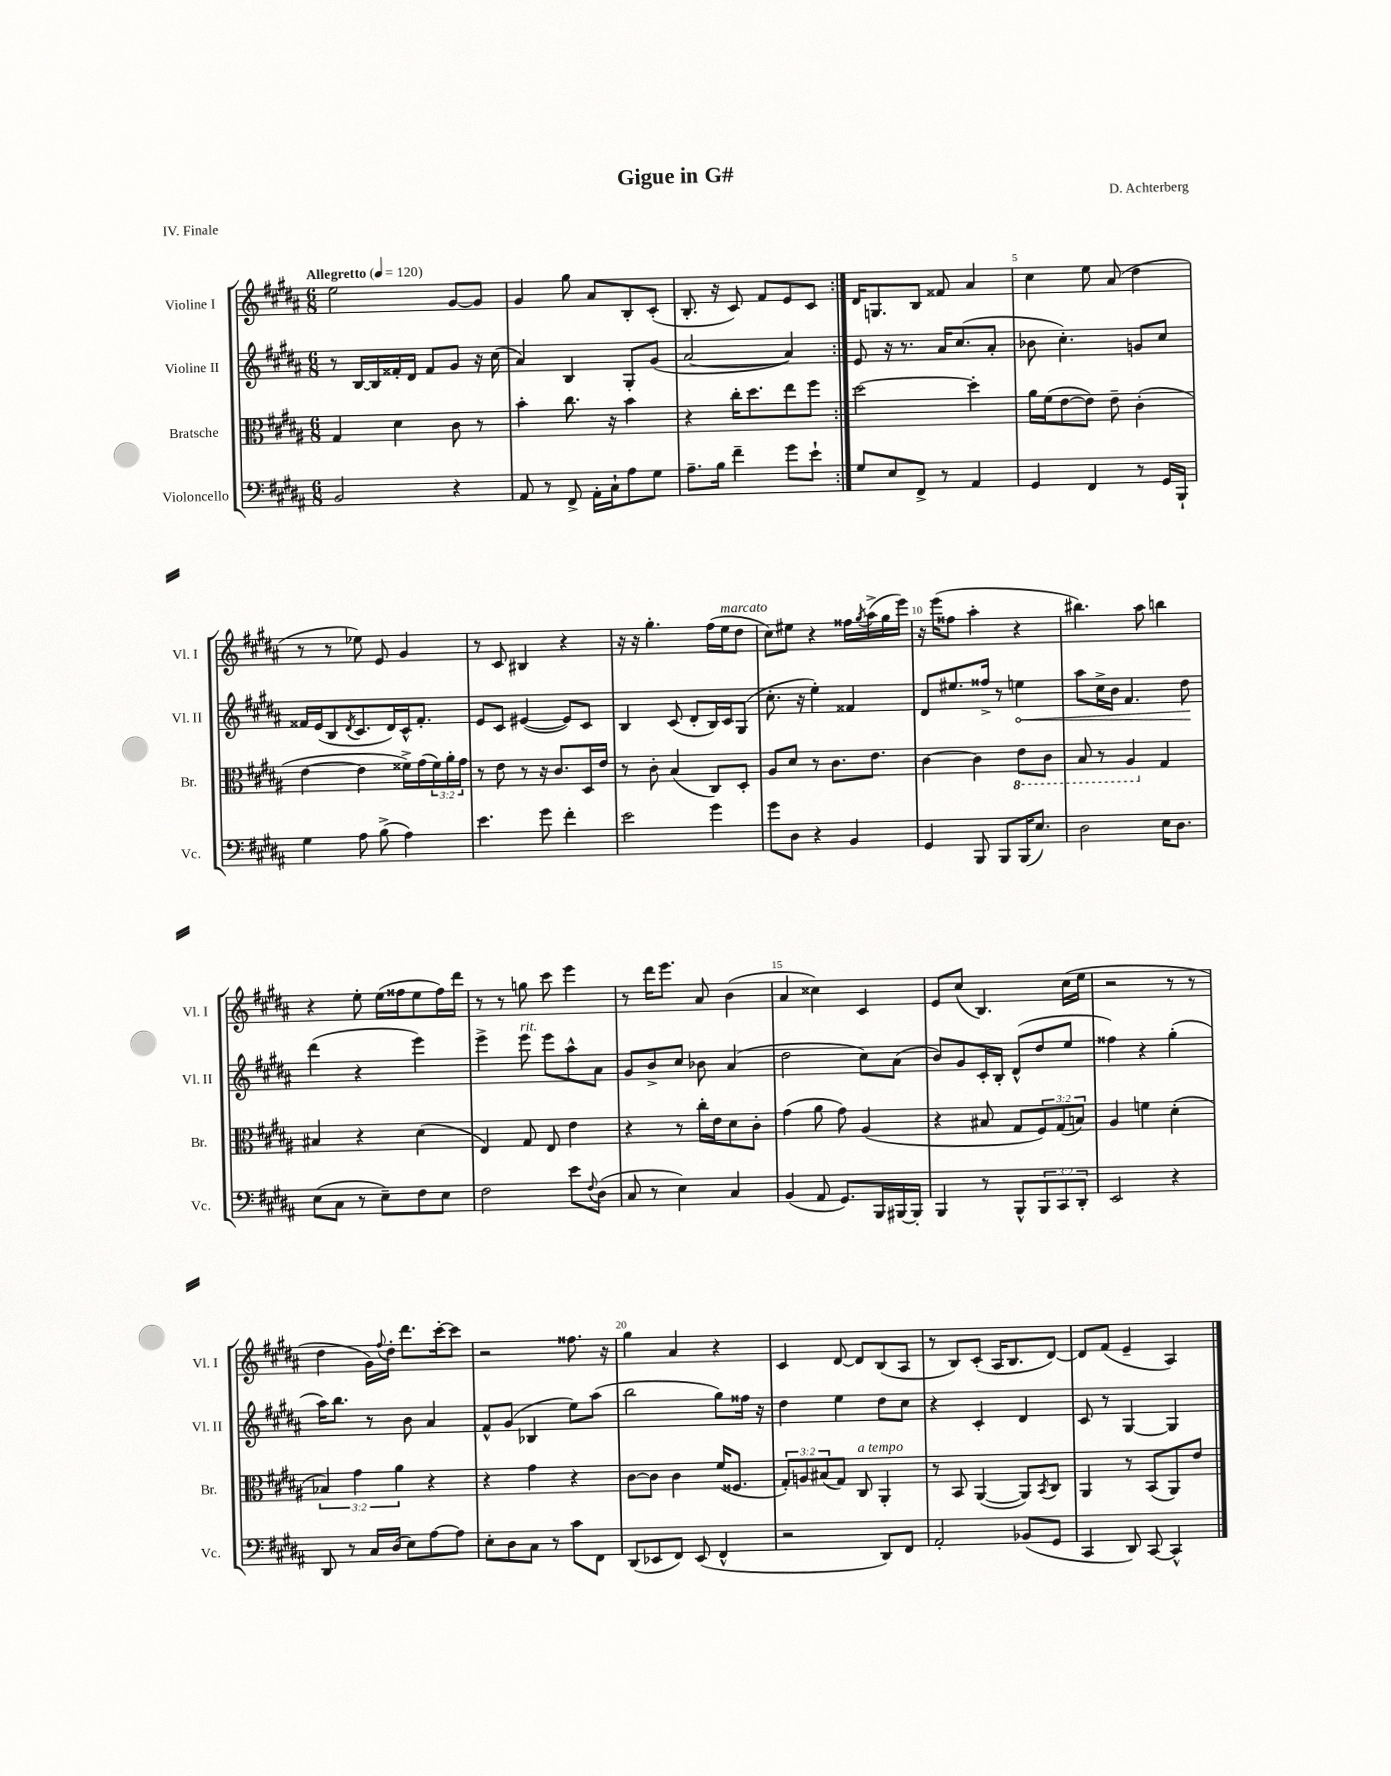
\header { title = "Gigue in G#" composer = "D. Achterberg" piece = "IV. Finale" }
<<
\new StaffGroup <<
\new Staff = "s0" \with { instrumentName = "Violine I" shortInstrumentName = "Vl. I" } {
    \clef treble \key b \major \numericTimeSignature \time 6/8 \tempo "Allegretto" 4 = 120
    \repeat volta 2 { e''2 gis'8~ gis'8 |
    gis'4 gis''8 ais'8 b8-. cis'8-.( |
    b8.-. r16 cis'8) fis'8 e'8 cis'8 | }
    dis'16 g8. b8 fisis'8 ais'4 |
    cis''4 e''8 ais'8( dis''4 |
    r8 r8 ees''8) e'8 gis'4 |
    r8 cis'8 bis4 r4 |
    r16 r16 gis''4.-. fis''16( e''16^\markup { \italic "marcato" } dis''8 |
    cis''8) eis''8 r4 fisis''16 \acciaccatura { gis''8 } ais''16->( gis''16 e'''16) |
    r16 e'''16( fisis''8 ais''4-. r4 |
    bis''4.) ais''8 b''4 |
    r4 e''8-. e''16( fisis''16 e''8 fisis''16) dis'''16 |
    r8 r8 g''8 cis'''8 e'''4 |
    r8 dis'''16 e'''8. ais'8 b'4( |
    ais'4 cisis''4) cis'4 |
    e'8 cis''8( b4.) cis''16( e''16 |
    r2 r8 r8 |
    dis''4 gis'16) \appoggiatura { fis''8 } dis''16-. dis'''8. cis'''16~-. cis'''8 |
    r2 fisis''8. r16 |
    gis''4 ais'4 r4 |
    cis'4 dis'8~ dis'8 b8( ais8 |
    r8 b8) cis'8-.( ais16 b8. dis'8~) |
    dis'8 fis'8( e'4-- ais4) \bar "|." |
}
\new Staff = "s1" \with { instrumentName = "Violine II" shortInstrumentName = "Vl. II" } {
    \clef treble \key b \major \numericTimeSignature \time 6/8
    \repeat volta 2 { r8 b16~ b16 fisis'16-. dis'16 fisis'8 gis'8 r16 cis''16( |
    ais'4) b4 gis8-. gis'8( |
    ais'2~ ais'4) | }
    e'8 r16 r8. ais'16 cis''8.( ais'8-. |
    bes'8 cis''4.-.) g'8 cis''8 |
    fisis'16 e'16( b8 \acciaccatura { dis'8 } cis'8. dis'16) cis'16-^ fisis'8.-. |
    e'8 cis'8 eis'4~( eis'8) cis'8 |
    b4 cis'8( dis'8-. b16) cis'16 gis8( |
    cis''8.-. r16 e''4-.) fisis'4 |
    dis'8 eis''8. fisis''16-> r8 \once \override Hairpin.circled-tip = ##t e''4\< |
    ais''8 cis''16-> b'16 fis'4. dis''8\! |
    dis'''4( r4 e'''4) |
    e'''4-> e'''8^\markup { \italic "rit." } e'''8 ais''8-^ ais'8 |
    gis'8 b'8-> cis''8 bes'8 ais'4( |
    dis''2 cis''8) ais'8( |
    b'8) gis'8 cis'16-. b16-. dis'8-^( dis''8 e''8 |
    fisis''4) r4 gis''4-.( |
    ais''16) b''8. r8 b'8 ais'4 |
    fis'8-^ gis'8( bes4 e''8) ais''8( |
    b''2 gis''8) fisis''16 r16 |
    dis''4 e''4 dis''8 cis''8 |
    r4 cis'4-. dis'4 |
    cis'8 r8 gis4~ gis4 \bar "|." |
}
\new Staff = "s2" \with { instrumentName = "Bratsche" shortInstrumentName = "Br." } {
    \clef alto \key b \major \numericTimeSignature \time 6/8 \override Staff.TupletNumber.text = #tuplet-number::calc-fraction-text
    \repeat volta 2 { gis4 dis'4 cis'8 r8 |
    b'4-. cis''8. r16 b'4 |
    r4 cis''16-. dis''8. e''8 fis''8 | }
    dis''2~ dis''4-. |
    ais'16 fis'16( e'8~ e'8) e'8-- cis'4-.( |
    e'4~ e'4 fisis'16->) gis'16( \tuplet 3/2 { fisis'16) ais'16-. gis'16 } |
    r8 e'8 r8 r16 cis'8. dis16 e'16 |
    r8 cis'8-. b4( cis8) dis8-. |
    ais8 dis'8 r8 cis'8. e'8. |
    cis'4~ cis'4 \ottava #-1 e8 cis8 |
    b,8 r8 ais,4 \ottava #0 gis4 |
    bis4 r4 dis'4( |
    e4) gis8 e8 e'4 |
    r4 r8 cis''16-. e'16 dis'8 cis'8-. |
    gis'4( ais'8 gis'8) ais4( |
    r4 bis8 gis8 \tuplet 3/2 { fis8) gis8( b8) } |
    ais4 f'4 dis'4-.( |
    \tuplet 3/2 { bes4) gis'4 ais'4 } r4 |
    r4 gis'4 r4 |
    cis'8~ cis'8 cis'4 fis'16( fisis8. |
    \tuplet 3/2 { gis8-.) a8 bis8( } gis8) cis8^\markup { \italic "a tempo" } ais,4-. |
    r8 b,8 ais,4~( ais,8) \acciaccatura { b,8 } cis8 |
    ais,4 r8 b,8( ais,8) e'8 \bar "|." |
}
\new Staff = "s3" \with { instrumentName = "Violoncello" shortInstrumentName = "Vc." } {
    \clef bass \key b \major \numericTimeSignature \time 6/8 \override Staff.TupletNumber.text = #tuplet-number::calc-fraction-text
    \repeat volta 2 { b,2 r4 |
    ais,8 r8 fis,8-> ais,16-. cis16-! ais8 gis8 |
    ais8.-- b16 fis'4-- gis'8 e'8-! | }
    gis8 e8 fis,8-> r8 ais,4 |
    gis,4 fis,4 r8 gis,16 b,,16-! |
    gis4 ais8 b8->( ais4) |
    e'4. gis'8 fis'4-. |
    e'2 gis'4 |
    gis'8 dis8 r4 b,4 |
    gis,4 b,,8 b,,8 b,,16( e8.) |
    dis2 e16 dis8. |
    e8( cis8 r8 e8--) fis8 e8 |
    fis2 e'8 \appoggiatura { fis8 } dis8( |
    cis8 r8 e4) cis4 |
    b,4( ais,8 gis,8.) b,,16 bis,,16~ bis,,16-. |
    b,,4 r8 b,,8-^ \tuplet 3/2 { b,,8 cis,8 dis,8-. } |
    e,2 r4 |
    dis,8 r8 cis16 dis16( e8) ais8~ ais8 |
    e8-. dis8 cis8 r8 cis'8 fis,8 |
    dis,8( ees,8 fis,8) ees,8( fis,4-^ |
    r2 dis,8) fis,8 |
    ais,2-. bes,8( gis,8 |
    cis,4 dis,8) cis,8~ cis,4-^ \bar "|." |
}
>>
>>
\layout { \context { \Score \override BarNumber.break-visibility = ##(#f #t #t) barNumberVisibility = #(every-nth-bar-number-visible 5) } }
